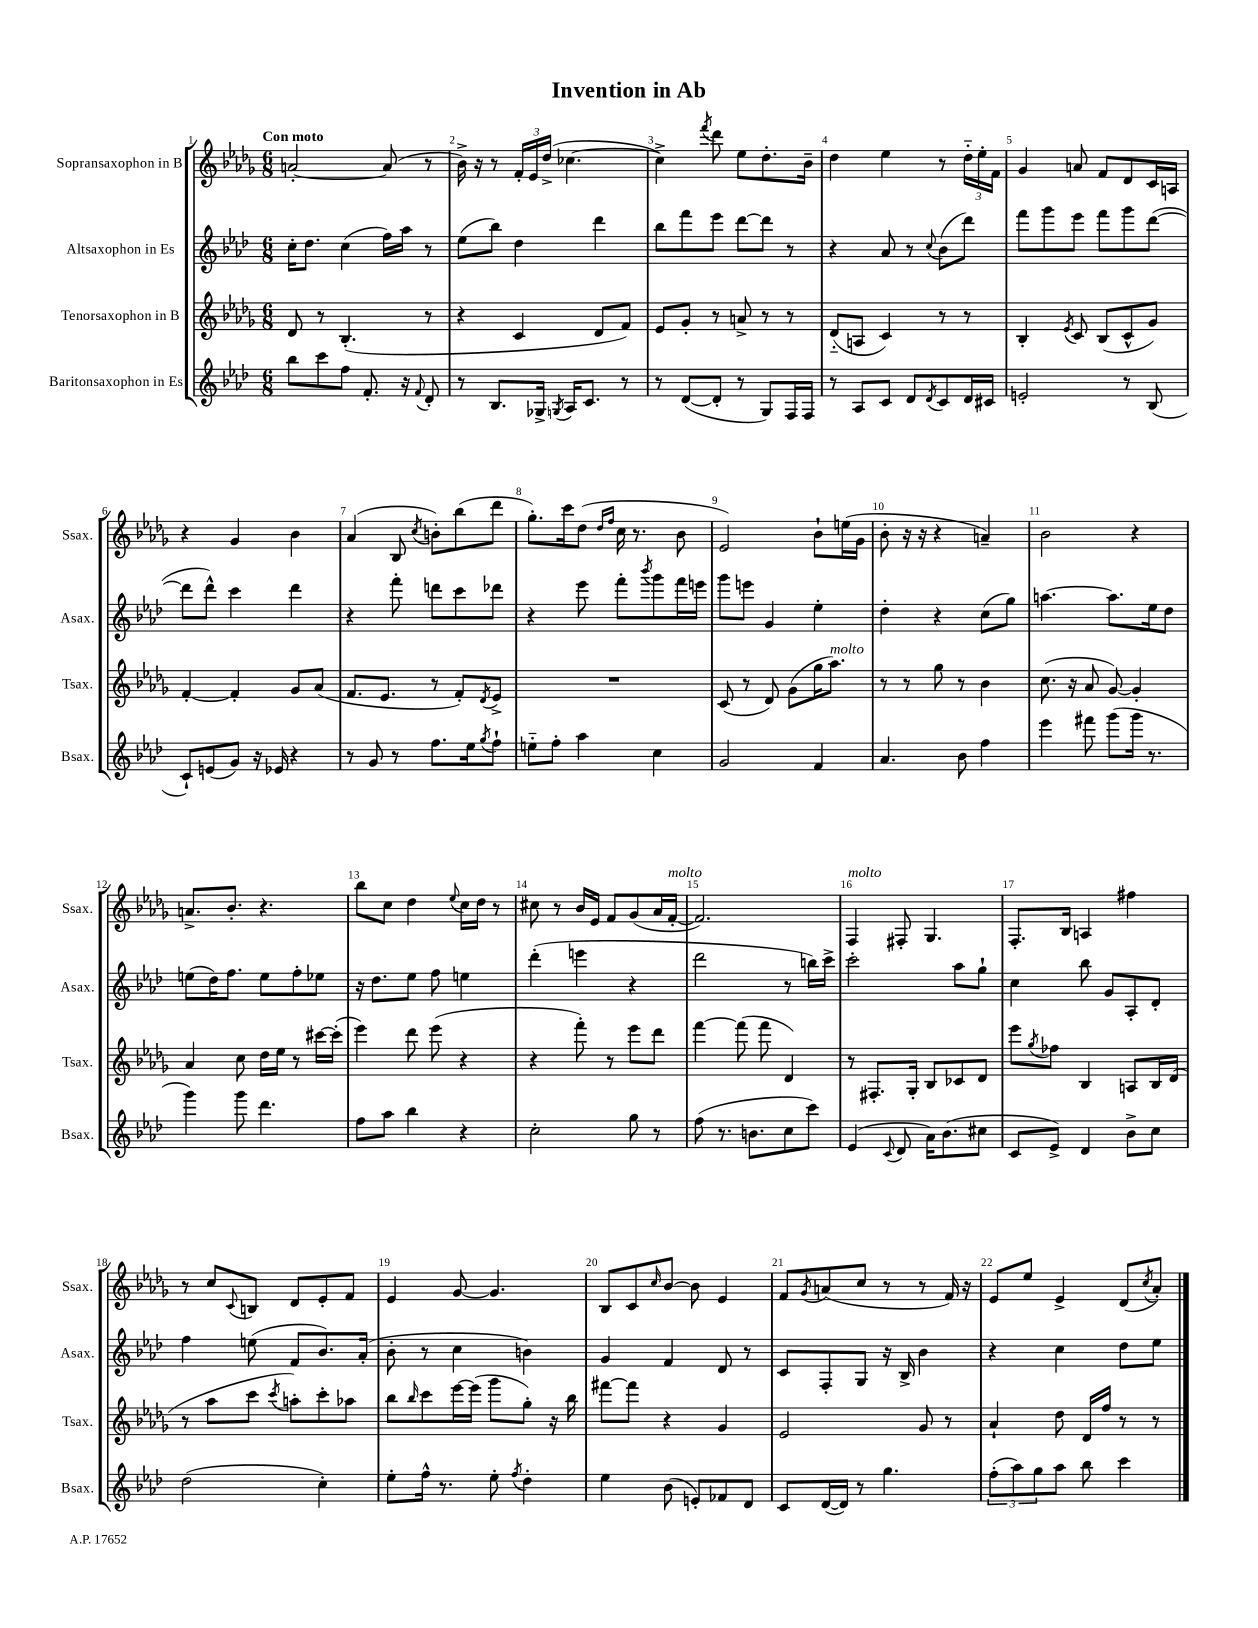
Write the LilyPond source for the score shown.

\header { title = "Invention in Ab" }
<<
\new StaffGroup <<
\new Staff = "s0" \with { instrumentName = "Sopransaxophon in B" shortInstrumentName = "Ssax." } {
    \clef treble \key des \major \numericTimeSignature \time 6/8 \tempo "Con moto"
    a'2~-. a'8( r8 |
    bes'16->) r16 r8 \tuplet 3/2 { f'16-. ees'16 des''16->( } ces''4.~ |
    ces''4->) \acciaccatura { f'''8 } des'''8 ees''8 des''8.-. bes'16-- |
    des''4 ees''4 r8 \tuplet 3/2 { des''16-_ ees''16-. f'16 } |
    ges'4 a'8 f'8 des'8 c'16 a16 |
    r4 ges'4 bes'4 |
    aes'4( bes8 \acciaccatura { c''8 } b'8-.) bes''8( des'''8 |
    ges''8.-.) c'''16 des''8( \grace { des''16 f''16 } c''16 r8. bes'8 |
    ees'2) bes'8-! e''16( ges'16 |
    bes'8-. r16 r16 r4 a'4--) |
    bes'2 r4 |
    a'8.-> bes'8.-. r4. |
    bes''8 c''8 des''4 \appoggiatura { ees''8 } c''16 des''16 r8 |
    cis''8 r8 bes'16 ees'16 f'8 ges'8( aes'16 f'16~-.^\markup { \italic "molto" } |
    f'2.) |
    f4^\markup { \italic "molto" } fis8-. ges4. |
    f8.-. bes16 a4 fis''4 |
    r8 c''8 \appoggiatura { c'8 } b8 des'8 ees'8-. f'8 |
    ees'4 ges'8~ ges'4. |
    bes8 c'8 \grace { c''16 } bes'8~ bes'8 ees'4 |
    f'8 \acciaccatura { ges'8 } a'8( c''8 r8 r8 f'16) r16 |
    ees'8 ees''8 ees'4-> des'8( \acciaccatura { c''8 } aes'8-.) \bar "|." |
}
\new Staff = "s1" \with { instrumentName = "Altsaxophon in Es" shortInstrumentName = "Asax." } {
    \clef treble \key aes \major \numericTimeSignature \time 6/8
    c''16-. des''8. c''4( f''16) aes''16 r8 |
    ees''8( bes''8) des''4 des'''4 |
    bes''8 f'''8 ees'''8 des'''8~ des'''8 r8 |
    r4 aes'8 r8 \appoggiatura { c''8 } bes'8( des'''8) |
    f'''8 g'''8 ees'''8 f'''8 g'''8 des'''8~( |
    des'''8 des'''8-^) c'''4 des'''4 |
    r4 f'''8-. d'''8 c'''8 des'''8 |
    r4 ees'''8 f'''8-. \acciaccatura { bes'''8 } g'''8 f'''16 e'''16 |
    g'''8 e'''8 g'4 ees''4-. |
    des''4-. r4 c''8( g''8) |
    a''4.~ a''8. ees''16 des''8 |
    e''8( des''16) f''8. e''8 f''8-. ees''8 |
    r16 des''8. ees''8 f''8 e''4 |
    des'''4-.( e'''4 r4 |
    des'''2 r8 b''16) c'''16-> |
    c'''2-. aes''8 g''8-! |
    c''4 bes''8 g'8 aes8-. des'8-. |
    f''4 e''8( f'8 bes'8.) aes'16-.( |
    bes'8-. r8 c''4 b'4) |
    g'4 f'4 des'8 r8 |
    c'8 f8-. g8 r16 bes16-> bes'4 |
    r4 c''4 des''8 ees''8 \bar "|." |
}
\new Staff = "s2" \with { instrumentName = "Tenorsaxophon in B" shortInstrumentName = "Tsax." } {
    \clef treble \key des \major \numericTimeSignature \time 6/8
    des'8 r8 bes4.-.( r8 |
    r4 c'4 des'8 f'8) |
    ees'8 ges'8-. r8 a'8-> r8 r8 |
    des'8-_( a8 c'4) r8 r8 |
    bes4-. \acciaccatura { ees'8 } c'8 bes8( c'8-^ ges'8) |
    f'4~-. f'4-. ges'8 aes'8( |
    f'8. ees'8. r8 f'8-.) \acciaccatura { des'8 } ees'8-> |
    R2. |
    c'8( r8 des'8) ges'8( ges''16 aes''8.^\markup { \italic "molto" }) |
    r8 r8 ges''8 r8 bes'4 |
    c''8.( r16 aes'8 ges'8~) ges'4-. |
    aes'4 c''8 des''16 ees''16 r8 cis'''16~ cis'''16-.( |
    ees'''4) des'''8 ees'''8( r4 |
    r4 f'''8-.) r8 ees'''8 des'''8 |
    f'''4~ f'''8( f'''8 des'4) |
    r8 fis8.-. ges16-. bes8 ces'8 des'8 |
    ees'''8 \acciaccatura { ges''8 } fes''8 bes4 a8 bes16 des'16( |
    r8 aes''8 c'''8 \acciaccatura { c'''8 } a''8-.) c'''8-. aes''8 |
    bes''8 \grace { bes''16 } c'''8 ees'''16~ ees'''16( ges'''8 ges''8-.) r16 bes''16 |
    fis'''8~ fis'''8 r4 ges'4 |
    ees'2 ges'8 r8 |
    aes'4-! des''8 des'16 f''16 r8 r8 \bar "|." |
}
\new Staff = "s3" \with { instrumentName = "Baritonsaxophon in Es" shortInstrumentName = "Bsax." } {
    \clef treble \key aes \major \numericTimeSignature \time 6/8
    bes''8 c'''8 f''8 f'8.-. r16 \appoggiatura { f'8 } des'8-. |
    r8 bes8. ges16-> \acciaccatura { g8 } aes16 c'8. r8 |
    r8 des'8~( des'8-. r8 g8) f16 f16 |
    r8 aes8 c'8 des'8 \acciaccatura { des'8 } c'8 des'16 cis'16 |
    e'2-. r8 bes8( |
    c'8-!) e'8( g'8) r16 ees'16 r4 |
    r8 g'8 r8 f''8. ees''16 \acciaccatura { g''8 } f''8-! |
    e''8-_ f''8-. aes''4 c''4 |
    g'2 f'4 |
    aes'4. bes'8 f''4 |
    ees'''4 fis'''8 g'''8( g'''16 r8. |
    g'''4) g'''8 des'''4. |
    f''8 aes''8 bes''4 r4 |
    c''2-. g''8 r8 |
    f''8( r8. b'8. c''8 c'''8) |
    ees'4( \appoggiatura { c'8 } des'8 aes'16) bes'8.( cis''8 |
    c'8 ees'8->) des'4 bes'8-> c''8 |
    des''2( c''4-.) |
    ees''8-. f''16-^ r8. ees''8-. \acciaccatura { f''8 } des''4-. |
    ees''4 bes'8( e'8-.) fes'8 des'8 |
    c'8 des'16~( des'16) r8 g''4. |
    \tuplet 3/2 { f''8-.( aes''8) g''8 } aes''8 bes''8 c'''4 \bar "|." |
}
>>
>>
\layout { \context { \Score \override BarNumber.break-visibility = ##(#f #t #t) barNumberVisibility = #all-bar-numbers-visible } }
